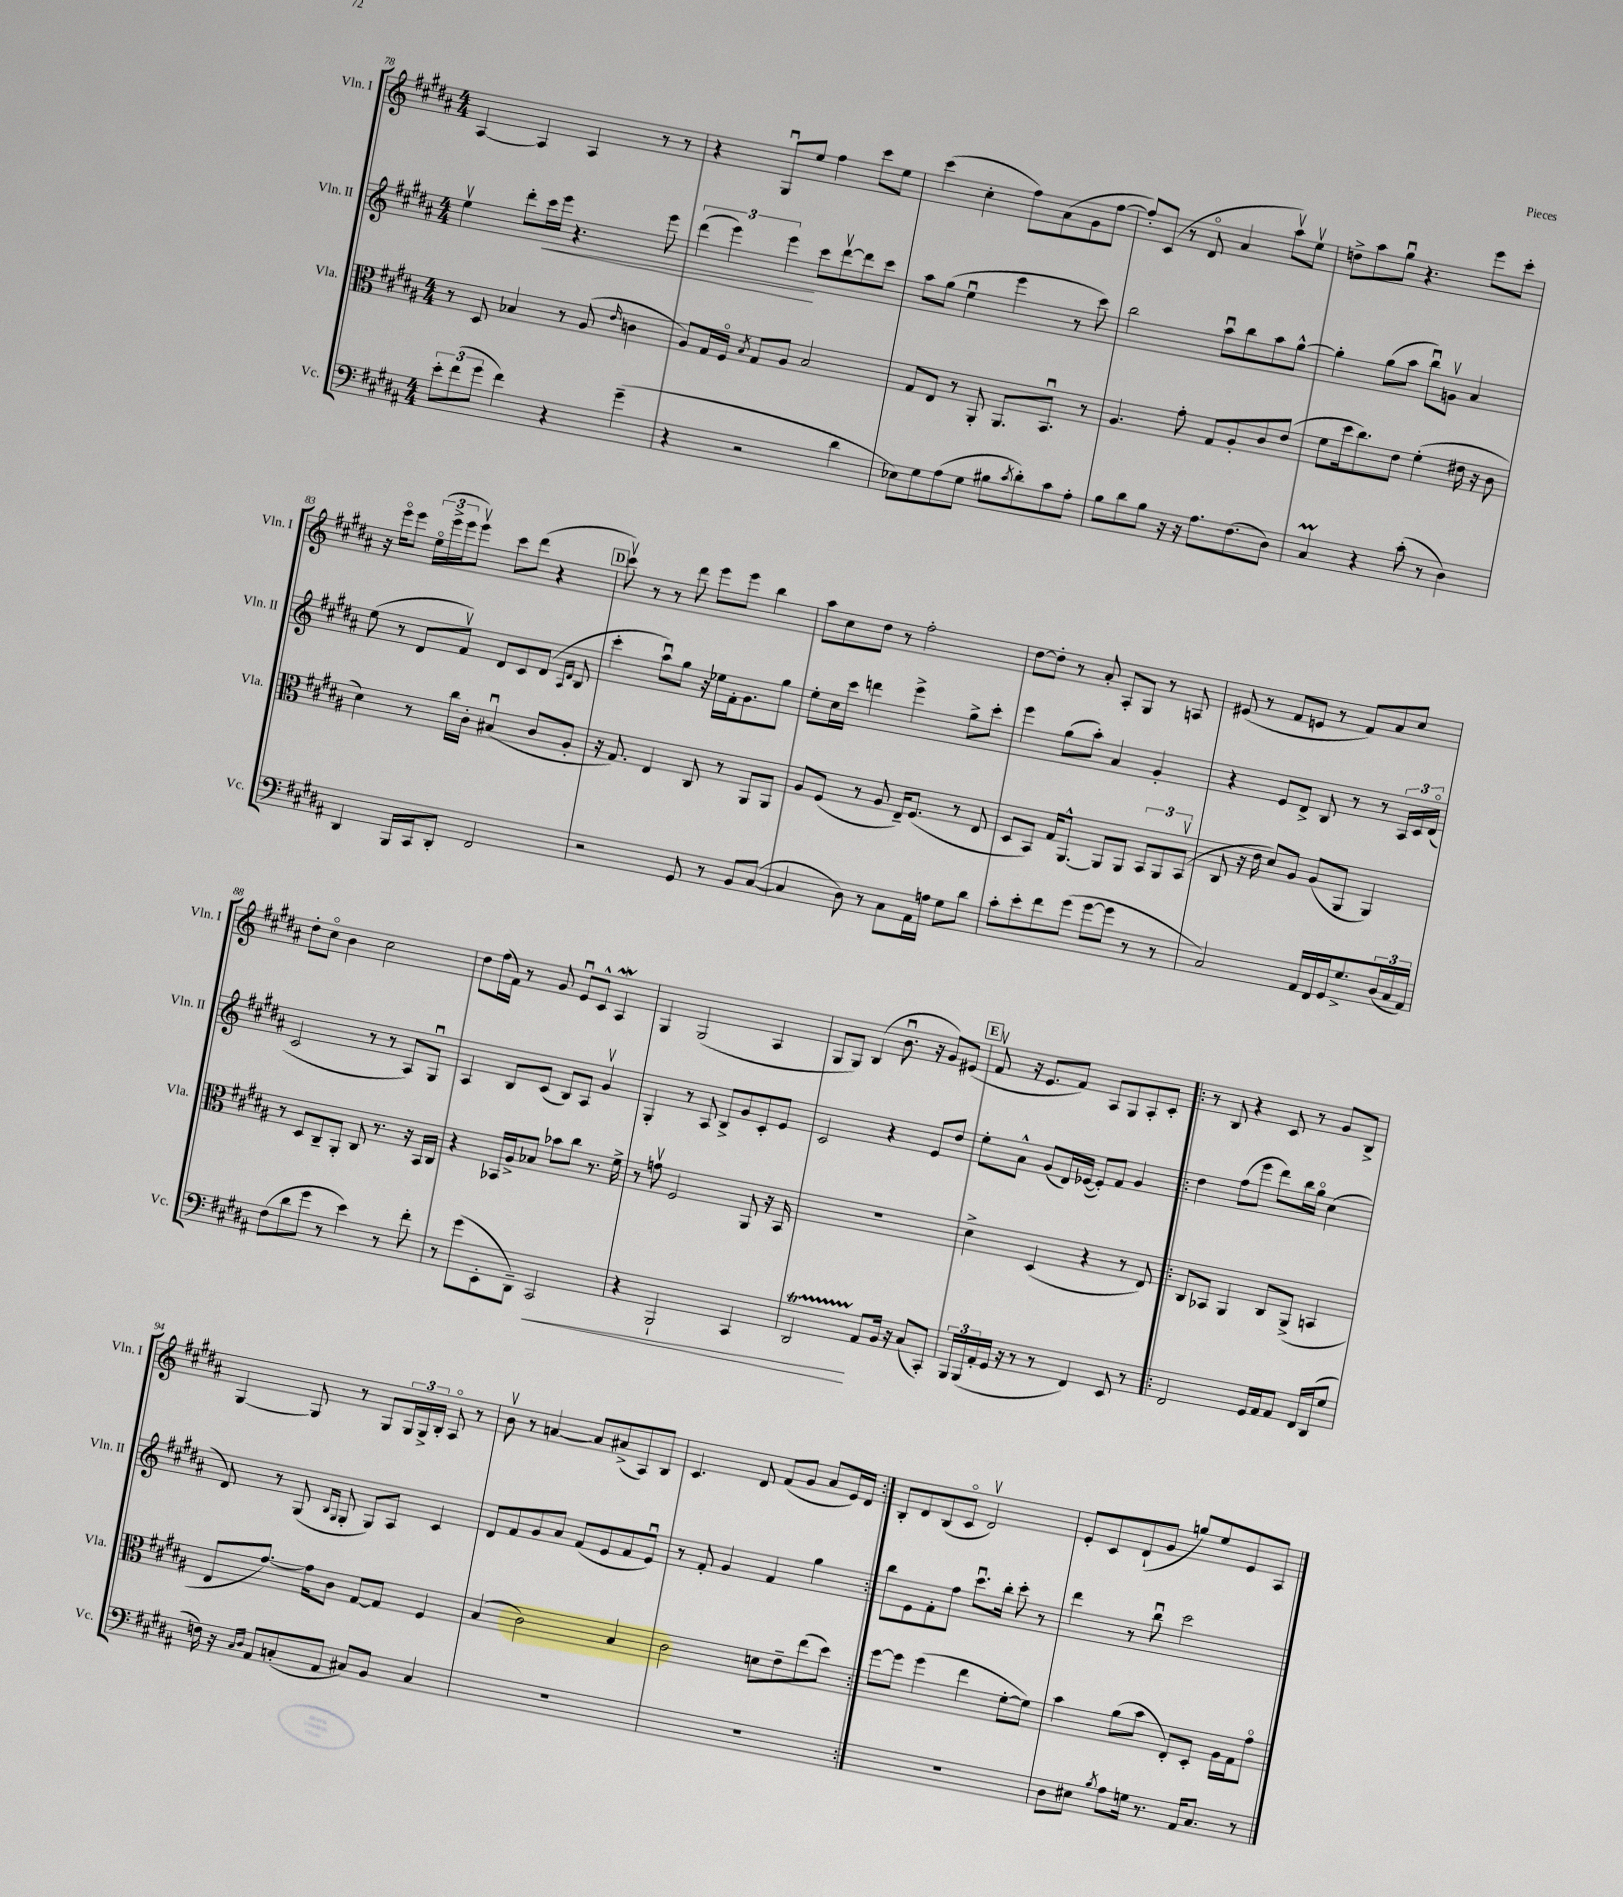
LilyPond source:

<<
\new StaffGroup <<
\new Staff = "s0" \with { instrumentName = "Vln. I" shortInstrumentName = "Vln. I" } {
    \clef treble \key b \major \numericTimeSignature \time 4/4
    ais4~ ais4 ais4 r8 r8 |
    r4 gis8\downbow e''8 fis''4 cis'''8 e''8 |
    cis'''4( cis''4-. fis''8) ais'8( gis'8 fis''8~ |
    fis''8-.) cis'8( r8 dis'8\flageolet ais'4 ais''8\upbow) e''8\upbow |
    d''8-> ais''8 gis''8\downbow r4. e'''8 cis'''8-. |
    r16 e'''16\flageolet e'''8 \tuplet 3/2 { e''16\flageolet( e'''16-> e'''16 } e'''8\upbow) cis'''8 dis'''8( r4 |
    \mark \markup { \box "D" } cis'''8\upbow) r8 r8 dis'''8 e'''8 e'''8 b''4 |
    ais''8 cis''8 dis''8 r8 fis''2-. |
    dis''8~ dis''8-. r8 ais'8-. ais8-. gis8 r8 a8 |
    eis'8( r8 fis'8 e'8 r8 fis'8) ais'8 cis''8 |
    dis''8-. cis''8\flageolet b'4 cis''2 |
    dis''8 fis''16( fis'16) r8 gis'8 e'8\downbow cis'8-^ ais4\mordent |
    gis4 gis2( ais4 |
    gis8 gis8) b4( b'8.\downbow r16 gis'8) eis'8( |
    \mark \markup { \box "E" } fis'8\upbow r16 e'8. fis'8) ais8 gis8 ais8-. cis'8-. |
    \repeat volta 2 { r8 b8 r4 cis'8 r8 gis'8 b8-> |
    gis4~ gis8 r8 gis8 \tuplet 3/2 { gis16 gis16-> b16-. } ais8\flageolet r8 |
    b'8\upbow r8 a'4~ a'8 ais'8->( ais8) b8 |
    cis'4. dis'8 fis'8( gis'8 ais'8 e'16) dis'16 | }
    b8-. dis'8 b8( cis'8\flageolet dis'2\upbow) |
    e'8-. cis'8 dis'8-!( gis'8 g''8) e''8 e'8 ais8 \bar "|." |
}
\new Staff = "s1" \with { instrumentName = "Vln. II" shortInstrumentName = "Vln. II" } {
    \clef treble \key b \major \numericTimeSignature \time 4/4
    e''4\upbow dis'''8-. cis'''16\< e'''16 r4. e'''8 |
    \tuplet 3/2 { dis'''4( e'''4) e'''4\! } cis'''8 dis'''8~\upbow dis'''8 cis'''8 |
    ais''8 gis''8( e''4\downbow e'''4 r8 cis'''8) |
    b''2 ais''8\downbow b''8 ais''8 gis''8~-^ |
    gis''4-. gis''8( ais''8 b''8\downbow) g'8\upbow ais'4 |
    e''8( r8 dis'8 fis'8\upbow) dis'8 cis'8 dis'8( \grace { ais16 dis'16 } b8 |
    \mark \markup { \box "D" } cis'''4-. ais''8\downbow) gis''8 r16 ees''16 fis'16-. gis'8. gis''8 |
    e''8-. cis''16 cis'''16 d'''4 e'''4-> gis''8-> cis'''8-. |
    e'''4 gis''8( ais''8-.) ais'4 gis'4-. |
    r4 e'8 dis'8-> b8 r8 r8 \tuplet 3/2 { ais16 cis'16 dis'16\flageolet( } |
    cis'2 r8 r8 ais8) gis8\downbow |
    ais4 b8 cis'8( b8) ais8 gis'4\upbow |
    gis4-. r8 ais8 b8-> gis'8 cis'8-. e'8 |
    cis'2 r4 e'8 dis''8 |
    \mark \markup { \box "E" } e''8-. ais'8-^ gis'8( dis'16) ees'16~( ees'8-.) fis'8 gis'4 |
    \repeat volta 2 { dis''4 fis''8( e'''8 dis'''8) b''16 gis''16\flageolet cis''4( |
    dis'8) r8 gis8( \grace { b16 gis16 } gis8-. gis8) ais8 cis'4 |
    dis'8 fis'8 gis'8 ais'8 fis'8( e'8 fis'8 e'8\downbow) |
    r8 fis'8-. gis'4 fis'4 gis''4 | }
    b''8 e'8 fis'8-. fis''8 cis'''8.\downbow b''16-. cis'''8-. r8 |
    dis'''4 r8 b''8\downbow cis'''2 \bar "|." |
}
\new Staff = "s2" \with { instrumentName = "Vla." shortInstrumentName = "Vla." } {
    \clef alto \key b \major \numericTimeSignature \time 4/4
    r8 dis8 bes4 r8 ais8( \grace { e'16 } c'4 |
    ais8) gis16 fis16\flageolet \acciaccatura { b8 } gis8 ais8 b2 |
    gis8 e8 r8 ais,8-. ais,8. b,8.\downbow r8 |
    ais4. gis'8-. gis8 ais8-. cis'8 e'8( |
    fis'8 dis''16 cis''8.) e'8 fis'4-.( eis'16 r16 cis'8 |
    dis'4) r8 cis''16 cis'16-. bis4\downbow( cis'8 ais8-. |
    \mark \markup { \box "D" } r16 gis8.) e4 cis8 r8 ais,8 ais,8 |
    ais8 fis8( r8 ais8 e16--) fis8.( r8 e8 |
    dis8 b,8) gis16 ais,8.~-^ ais,8 ais,8 \tuplet 3/2 { b,8 ais,8 b,8\upbow( } |
    cis8 r16 e'16 dis'8) ais8 ais8( ais,8 ais,4) |
    r8 dis8 cis8-- ais,8-. cis8 r8. r16 b,16 cis16 |
    r4 bes,16 ais16-> bes8 bes'8 cis''8 r8. fis'16-> |
    r8 g'8\upbow fis2 ais,8 r16 b,16 |
    R1 |
    \mark \markup { \box "E" } dis'4-> dis4( r4 r8 e8) |
    \repeat volta 2 { cis8 bes,8 ais,4 cis8 ais,8->( b,4 |
    e8 gis'8.~) gis'16 cis'8 gis8~ gis8 fis4 |
    b4( cis'2) b4 |
    cis'2 d'8 e'8-- e''8( dis''8) | }
    fis''8~ fis''8 fis''4( e''4 fis'8~-. fis'8) |
    b'4 ais'8( b'8 e8-.) dis8-. ais16 gis16 gis'8\flageolet \bar "|." |
}
\new Staff = "s3" \with { instrumentName = "Vc." shortInstrumentName = "Vc." } {
    \clef bass \key b \major \numericTimeSignature \time 4/4
    \tuplet 3/2 { e'8-. fis'8( gis'8 } fis'4) r4 gis'4--( |
    r4 r2 dis'4 |
    ees8) gis8 ais8( gis8 bis8 \acciaccatura { cis'8 } dis'8-.) cis'8 ais8-. |
    b8 dis'8 b8 r16 r16 ais8. fis8.( dis8) |
    cis4\prall r4 cis'8-.( r8 dis4) |
    dis,4 b,,16 cis,16 dis,8-. fis,2 |
    \mark \markup { \box "D" } r2 gis,8 r8 b,8 cis8~( |
    cis4 dis8) r8 cis8 ais,16 a16 gis8 dis'8 |
    cis'8-. e'8-. fis'8 gis'8( gis'8~ gis'8 r8 r8 |
    cis2) ais,16 fis,16 gis,16 gis8.-> \tuplet 3/2 { dis16( cis16 ais,16) } |
    fis8( dis'8 gis'8 r8 e'4) r8 fis'8-. |
    r8 gis'8( e,8-. dis,8--) cis,2\< |
    r4 b,,2-! cis,4 |
    dis,2\startTrillSpan\! ais,8\stopTrillSpan b,16 r16 cis8( cis,8-.) |
    \mark \markup { \box "E" } \tuplet 3/2 { b,,16 b,,16( ais,16-. } gis,16 r16 r8 r8 fis,4) e,8 r8 |
    \repeat volta 2 { fis,2 gis,16 ais,16 ais,8 fis,16 dis,16( gis8 |
    f16) r16 \grace { cis16 dis16 } ais,8 c8-.( ais,8 cis8) b,8 cis4 |
    R1 |
    R1 | }
    R1 |
    dis8 eis8 \acciaccatura { b8 } ais8 g16 r8. ais,16 cis8. r8 \bar "|." |
}
>>
>>
\layout { \context { \Score currentBarNumber = #78 } }
